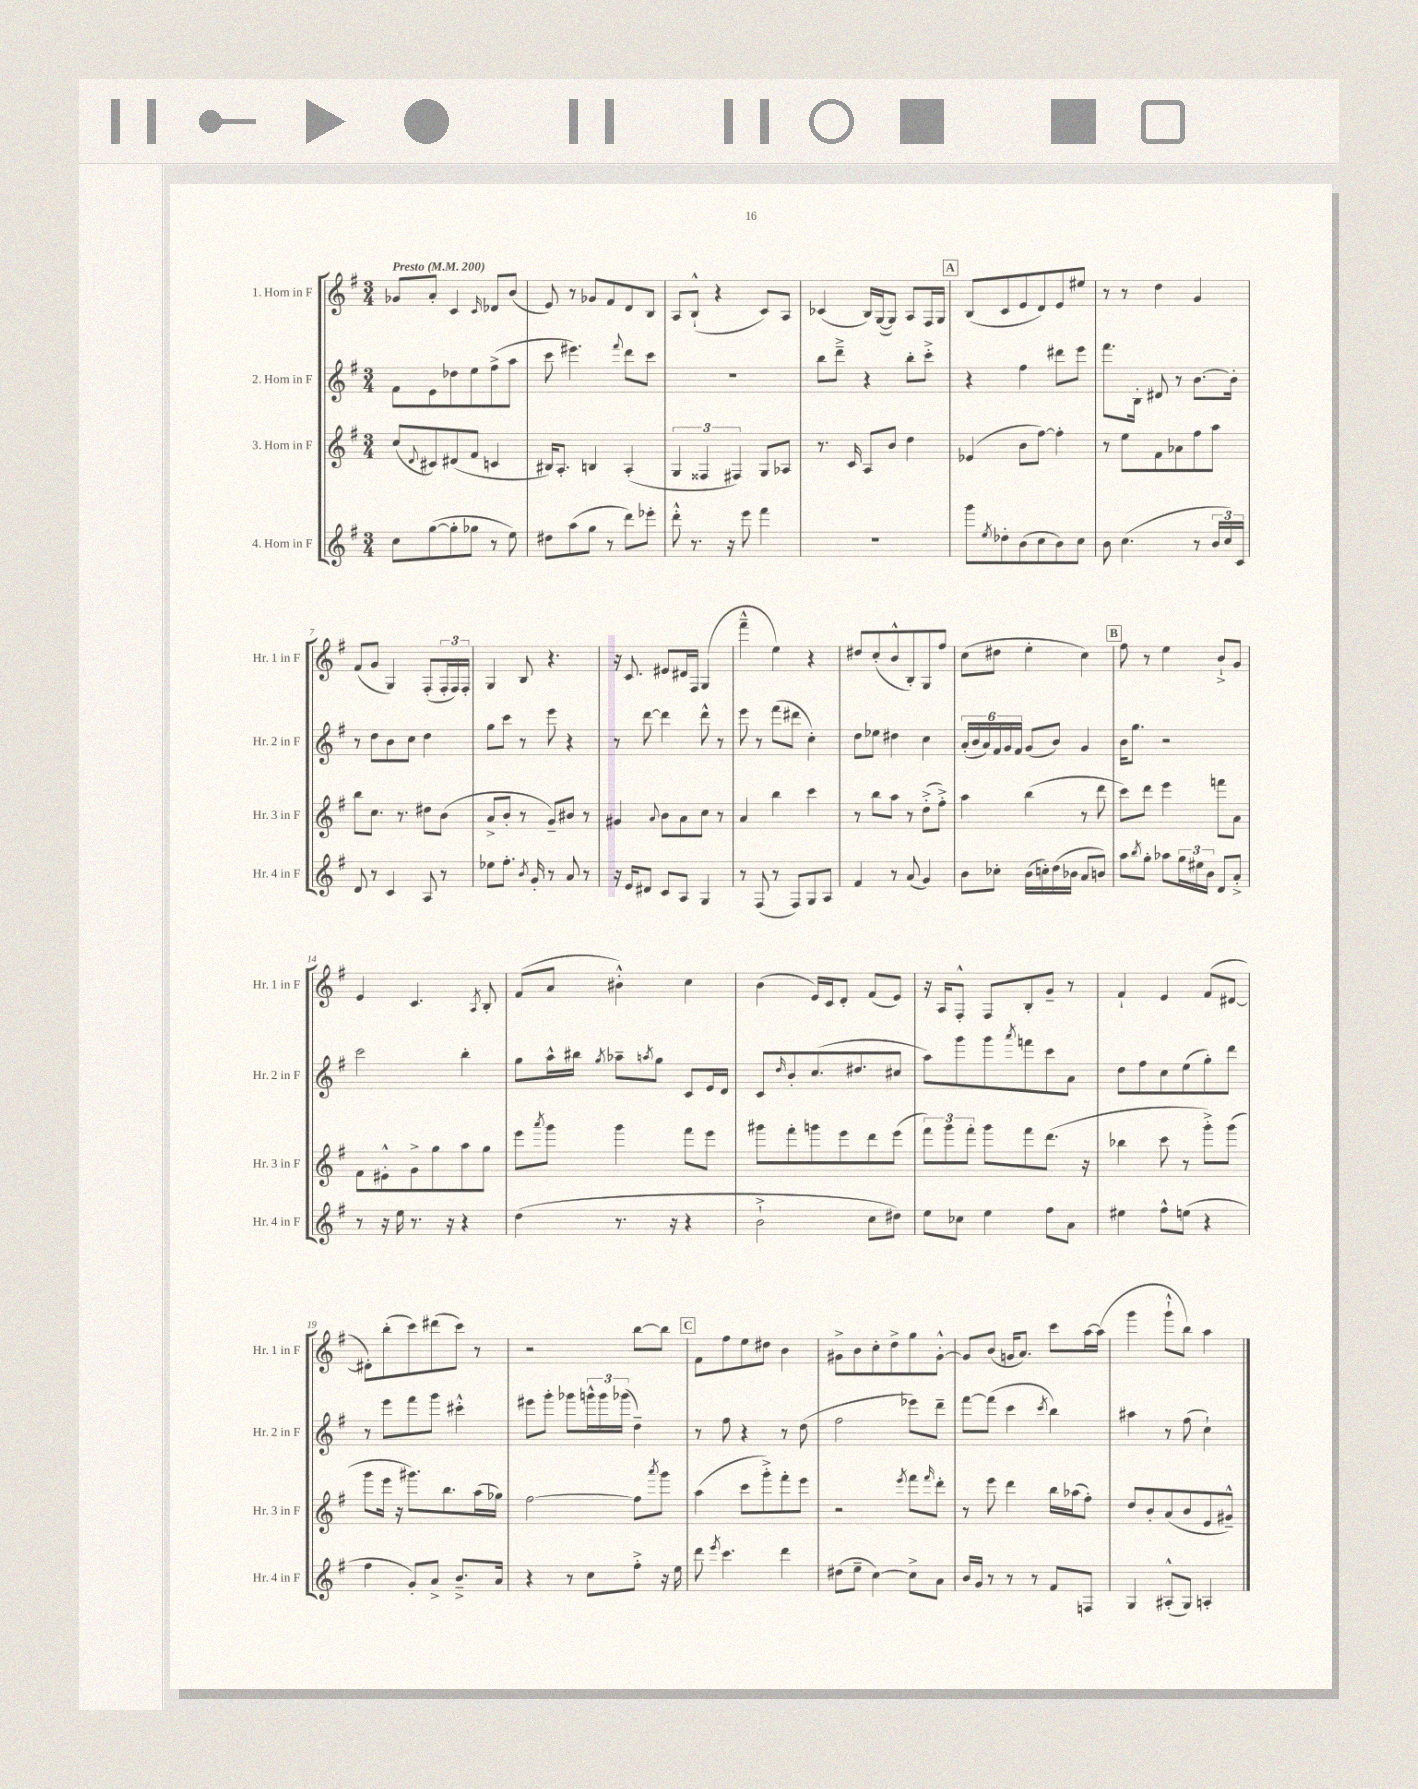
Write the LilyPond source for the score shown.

<<
\new StaffGroup <<
\new Staff = "s0" \with { instrumentName = "1. Horn in F" shortInstrumentName = "Hr. 1 in F" } {
    \clef treble \key g \major \numericTimeSignature \time 3/4 \tempo "Presto" 4 = 200
    ges'8 a'8-. c'4 \grace { c'16 } des'8 b'8( |
    e'8) r8 ges'8 fis'8 d'8 b8 |
    a8 b8-!-^( r4 c'8) a8 |
    ces'4( b16) g16~( g8) a8 fis16 g16 |
    \mark \markup { \box "A" } b8( c'8 e'8 d'8) e'8 eis''8 |
    r8 r8 d''4 g'4 |
    fis'8( g'8 g4) fis8-.( \tuplet 3/2 { fis16-. fis16) fis16-. } |
    g4 b8 r4. |
    r16 c'8. eis'8 dis'16 fis16 g4( |
    fis'''4---^ e''4) r4 |
    dis''8 c''8-.( b'8-^ b8-.) g8 fis''8 |
    c''8( dis''8 e''4-. c''4) |
    \mark \markup { \box "B" } fis''8 r8 e''4 b'8-!-> g'8 |
    e'4 c'4. \acciaccatura { a8 } b8-. |
    fis'8( a'8 bis'4-.-^) c''4 |
    b'4( e'16) c'16 d'8-. fis'8( e'8) |
    r16 a16 fis8-.-^ fis8 b8-. g'8-- r8 |
    fis'4-! e'4 fis'8( dis'8~ |
    dis'8-.) b''8-.( c'''8) dis'''8( c'''8) r8 |
    r2 b''8~ b''8 |
    \mark \markup { \box "C" } fis'8 fis''8 e''8 dis''8 b'4 |
    gis'8-> b'8 c''8-. d''8-> g''8 gis'8~-.-^ |
    gis'8 b'8( g'16 a'8.) c'''8 a''16~ a''16( |
    g'''4 g'''8-!-^ b''8) a''4 \bar "|." |
}
\new Staff = "s1" \with { instrumentName = "2. Horn in F" shortInstrumentName = "Hr. 2 in F" } {
    \clef treble \key g \major \numericTimeSignature \time 3/4
    fis'8 e'8 des''8 e''8 fis''8->( a''8 |
    c'''8 eis'''4.) \appoggiatura { fis'''8 } d'''8 c'''8 |
    R2. |
    b''8 d'''8---> r4 b''8-. c'''8-.-> |
    \mark \markup { \box "A" } r4 fis''4 dis'''8 e'''8 |
    fis'''8. b16-. dis'8 r8 b'8.~ b'16-. |
    r8 d''8 b'8 c''8 d''4 |
    g''8 c'''8 r8 e'''8 r4 |
    r8 d'''8~ d'''4 d'''8-^ r8 |
    e'''8 r8 fis'''8( dis'''8 c''4-.) |
    d''8 ees''8 dis''4 c''4 |
    \tuplet 6/4 { a'16-.( b'16 a'16) fis'16 g'16 fis'16 } g'8( b'8) g'4 |
    \mark \markup { \box "B" } b'16 g''8. r2 |
    c'''2 b''4-. |
    g''8 a''16-^ bis''16 \acciaccatura { g''8 } aes''8-- \acciaccatura { a''8 } g''8 c'8 e'16 d'16 |
    c'8 \grace { d''16 } b'8-. c''8.( dis''8. cis''8 |
    a''8) g'''8 g'''8 \acciaccatura { a'''8 } f'''8 c'''8 a'8 |
    d''8 fis''8 c''8 e''8( g''8-.) d'''8 |
    r8 e'''8 fis'''8 g'''8 cis'''4-.-^ |
    eis'''8 g'''8-. ges'''8 \tuplet 3/2 { g'''16-^ g'''16 ges'''16( } d''4--) |
    \mark \markup { \box "C" } r8 fis''8 r4 r8 d''8( |
    fis''2 ees'''8) d'''8-- |
    fis'''8~ fis'''8( c'''4 \acciaccatura { c'''8 } b''4) |
    ais''4 r8 fis''8( c''4-!) \bar "|." |
}
\new Staff = "s2" \with { instrumentName = "3. Horn in F" shortInstrumentName = "Hr. 3 in F" } {
    \clef treble \key g \major \numericTimeSignature \time 3/4
    c''8( \appoggiatura { d'8 } cis'8) dis'8( fis'8 c'4 |
    bis16) a8.-. b4 a4-.( |
    \tuplet 3/2 { g4 fisis4 fis4) } g8 aes8 |
    r8. c'16 a8 b'8 d''4 |
    \mark \markup { \box "A" } ees'4( b'8 fis''8~) fis''4-. |
    r8 e''8 fis'8 aes'8 fis''8 a''8 |
    b''8 c''8. r8. dis''8 b'8( |
    a'8-> b'8-. r8 g'8--) bis'8 r8 |
    gis'4 \appoggiatura { a'8 } b'8 a'8 c''8 r8 |
    a'4 b''4 c'''4 |
    r8 b''8 a''8 r8 d''8-.->( fis''8-.->) |
    a''4 b''4( r8 d'''8 |
    \mark \markup { \box "B" } c'''8) d'''8 e'''4 f'''8 a'8 |
    fis'8 eis'8-.-^ g'8-> g''8 a''8 g''8 |
    e'''8 \acciaccatura { a'''8 } g'''8 g'''4 fis'''8 e'''8 |
    gis'''8 fis'''8-. g'''8 e'''8 d'''8 e'''8( |
    \tuplet 3/2 { fis'''8) g'''8 fis'''8-. } g'''8 fis'''8 d'''8.( r16 |
    bes''4 c'''8 r8 g'''8-.->) g'''8( |
    g'''8 e'''16 r16 gis'''8.) b''8. a''16( ges''16) |
    fis''2~ fis''8 \acciaccatura { a'''8 } g'''8 |
    \mark \markup { \box "C" } a''4( c'''8 g'''8-.->) fis'''8-. e'''8 |
    r2 \acciaccatura { e'''8 } fis'''8 \grace { fis'''16 } d'''8-. |
    r8 e'''8 d'''4 b''16 aes''16( fis''8-.) |
    d''8 b'8-. a'8( b'8 e'8 gis'8---^) \bar "|." |
}
\new Staff = "s3" \with { instrumentName = "4. Horn in F" shortInstrumentName = "Hr. 4 in F" } {
    \clef treble \key g \major \numericTimeSignature \time 3/4
    c''8 g''8~( g''8-. ges''8 r8 e''8) |
    dis''8 a''8( g''8 r8 d'''8) ees'''8-. |
    d'''8-.-^ r8. r16 e'''8 fis'''4 |
    R2. |
    \mark \markup { \box "A" } g'''8 \acciaccatura { e''8 } des''8-. b'8( c''8 b'8) c''8 |
    b'8 c''4.( r8 \tuplet 3/2 { b'16 c''16) c'16 } |
    d'8 r8 c'4 a8 r8 |
    ees''8 fis''8.-. \acciaccatura { b'8 } g'16-. r8 a'8 r8 |
    r16 e'16 dis'8 c'8 a8 g4 |
    r8 fis8( r8 fis8) g8 a8 |
    fis'4 r8 a'8( g'4) |
    b'8 ces''8-. b'16( c''16-.) d''16( bes'16 a'8 b'8) |
    \mark \markup { \box "B" } a''8 \acciaccatura { b''8 } g''8-. aes''8 \tuplet 3/2 { g''16 eis''16 b'16 } d'8 a'8-.-> |
    r8 r16 e''16 r8. r16 r4 |
    d''4( r8. r16 r4 |
    b'2-!-> c''8 dis''8) |
    e''8 ces''8 e''4 fis''8 a'8 |
    eis''4 fis''8-^ e''8( r4 |
    fis''4 g'8-.) a'8-> b'8.---> a'16 |
    r4 r8 c''8 fis''8-.-> r16 e''16 |
    \mark \markup { \box "C" } d'''8 \acciaccatura { e'''8 } c'''4. d'''4 |
    dis''8( e''8-- c''4~) c''8-> a'8 |
    b'16 g'16 r8 r8 r8 fis'8 f8 |
    g4 ais8-.-^( g8) a4-. \bar "|." |
}
>>
>>
